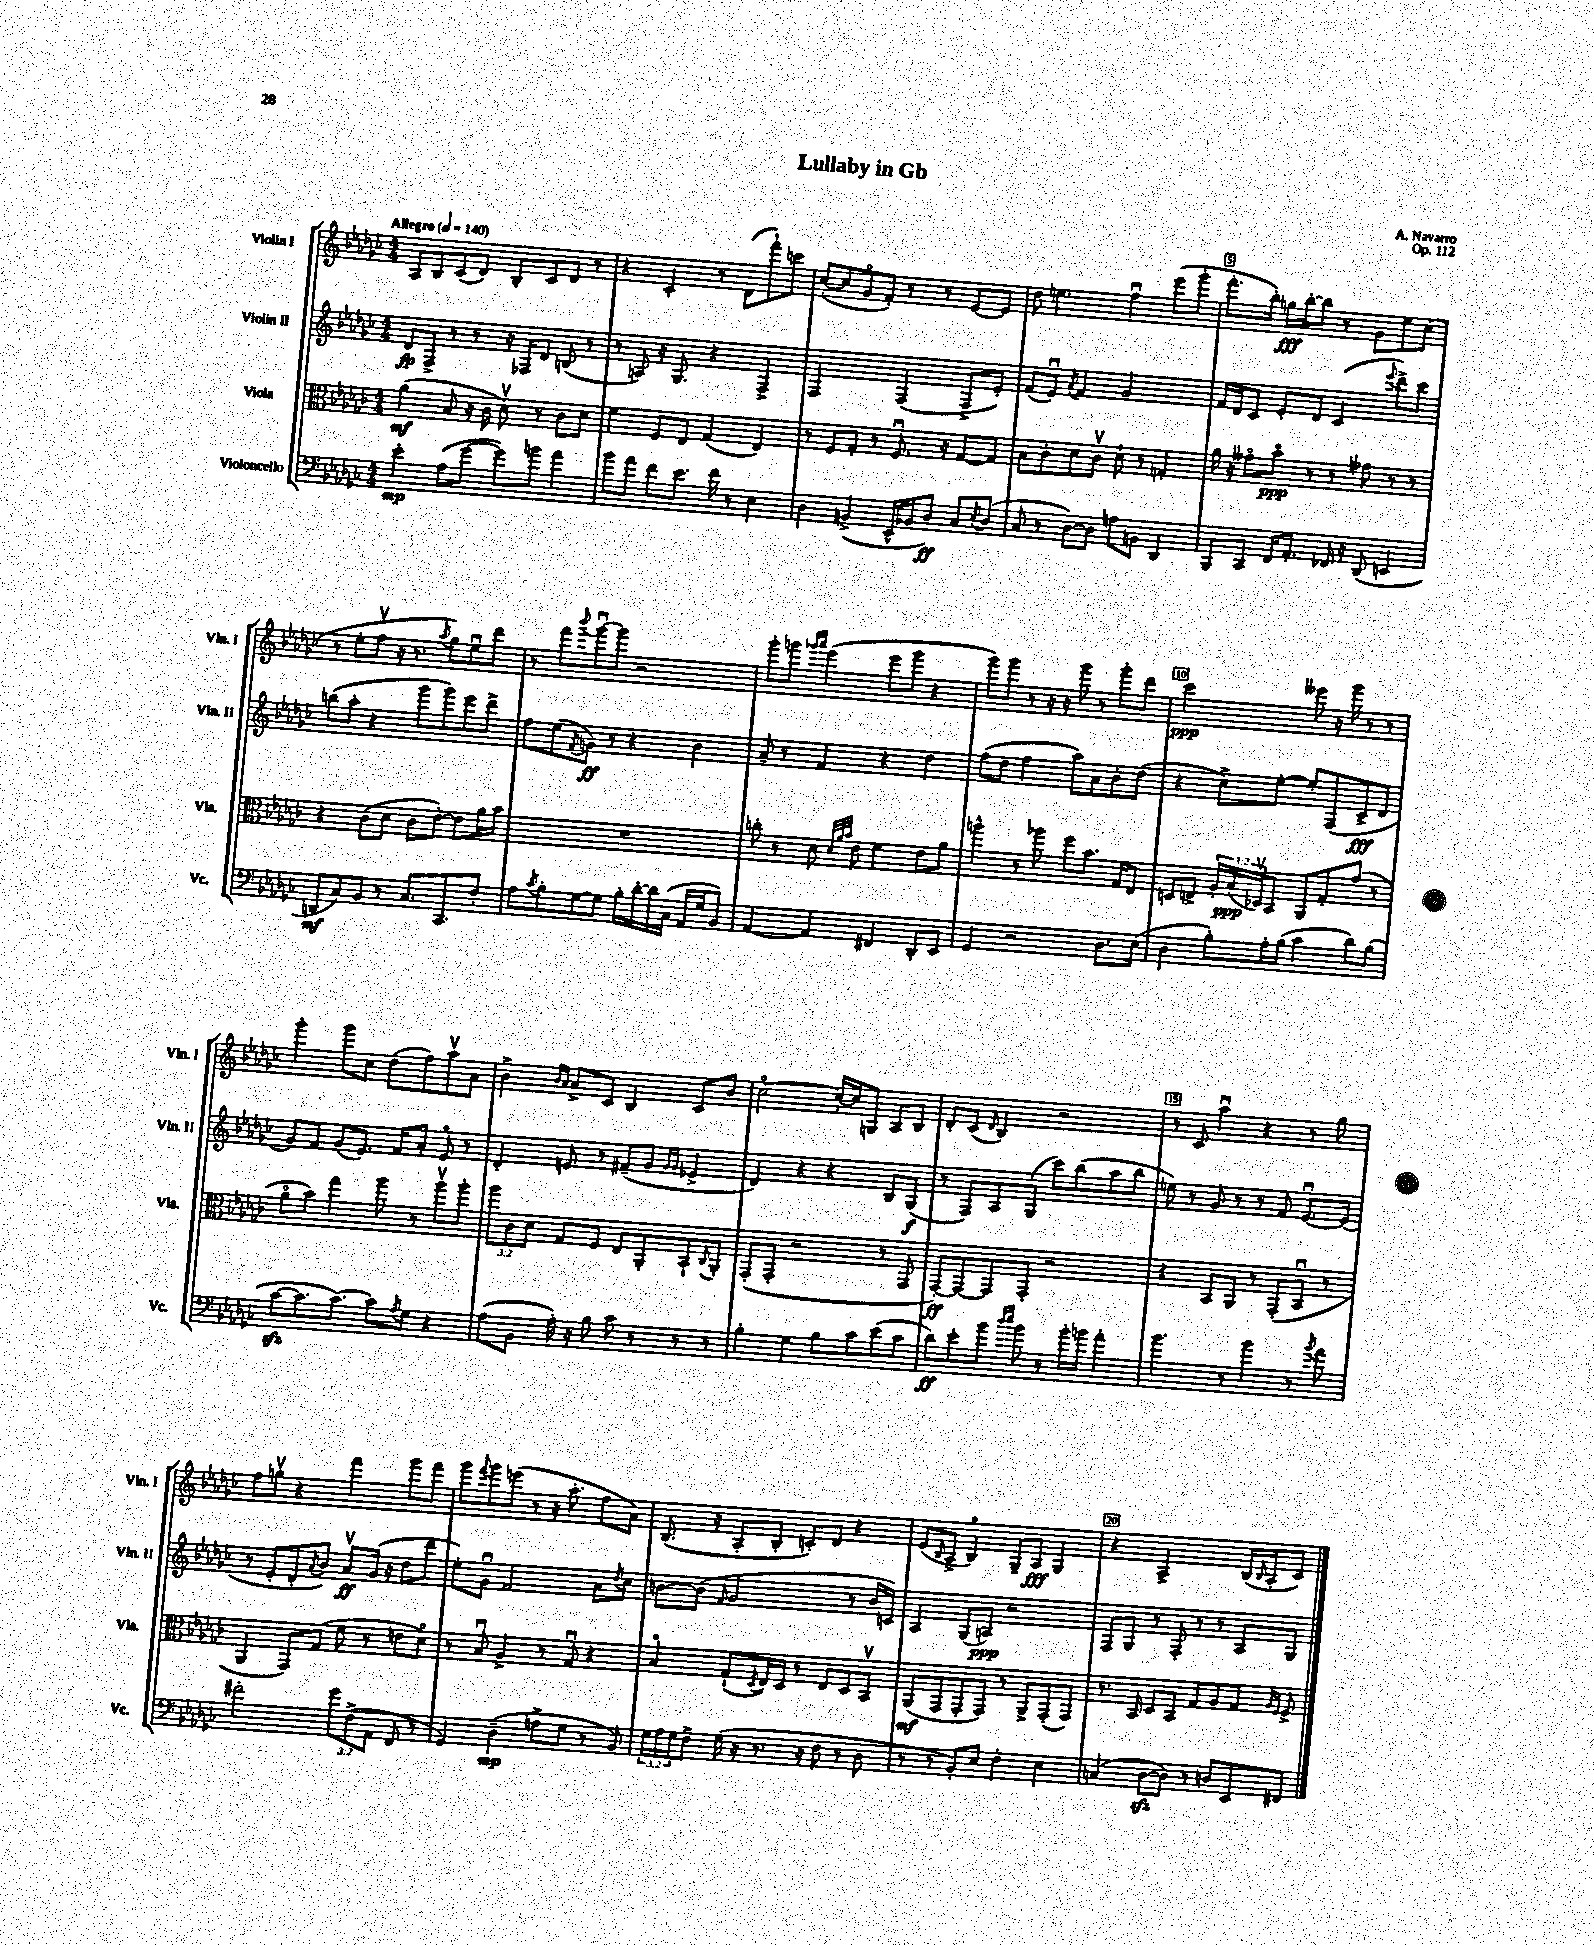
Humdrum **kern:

**kern	**dynam	**kern	**dynam	**kern	**dynam	**kern	**dynam
*part4	*part4	*part3	*part3	*part2	*part2	*part1	*part1
*staff4	*staff4	*staff3	*staff3	*staff2	*staff2	*staff1	*staff1
*I"Violoncello	*	*I"Viola	*	*I"Violin II	*	*I"Violin I	*
*I'Vc.	*	*I'Vla.	*	*I'Vln. II	*	*I'Vln. I	*
*clefF4	*	*clefC3	*	*clefG2	*	*clefG2	*
*k[b-e-a-d-g-c-]	*	*k[b-e-a-d-g-c-]	*	*k[b-e-a-d-g-c-]	*	*k[b-e-a-d-g-c-]	*
*M4/4	*	*M4/4	*	*M4/4	*	*M4/4	*
*MM140	*	*MM140	*	*MM140	*	*MM140	*
=1	=1	=1	=1	=1	=1	=1	=1
!	!	!	!	!	!	!LO:TX:a:B:t=Allegro	!
4e-'\	mp	(4a-\	mf	8d-/L	fp	8A-/L	.
.	.	.	.	8F^/J	.	8B-/	.
(8A-\L	.	8B-/	.	8r	.	(8c-/	.
[8g-\J	.	16r	.	8r	.	8d-/J)	.
.	.	16c-\	.	.	.	.	.
8g-\L])	.	8d-v\)	.	16r	.	8B-'/L	.
.	.	.	.	16F-X/KL	.	.	.
8bn\J	.	8r	.	8d-/J	.	8c-/	.
4a-\	.	8c-\L	.	(8Bn/	.	8d-/J	.
.	.	8d-\J	.	8r	.	8r	.
=2	=2	=2	=2	=2	=2	=2	=2
8b-\L	.	4f\	.	8r	.	4r	.
8a-\J	.	.	.	8An/)	.	.	.
8f\L	.	8F/L	.	16r	.	4c-'/	.
.	.	.	.	8.G-/	.	.	.
8.e-\J	.	8E-/J	.	.	.	.	.
.	.	(4G-/	.	4r	.	8r	.
16f\	.	.	.	.	.	.	.
8r	.	.	.	.	.	(8d-\L	.
4E-\	.	4E-/)	.	4F^/	.	8fff`\)	.
.	.	.	.	.	.	8cccn\J	.
=3	=3	=3	=3	=3	=3	=3	=3
4D-\	.	8r	.	2F/	.	([8cc-'/L	.
.	.	8F/L	.	.	.	8cc-/]	.
(4BBn^/	.	8G-'/J	.	.	.	8g-/	.
.	.	8r	.	.	.	8f'/J)	.
16EE-^^/LL	.	8.Fu/	.	(4F/	.	8r	.
16BB-X/J	.	.	.	.	.	.	.
8D-/J)	ff	.	.	.	.	8r	.
.	.	16r	.	.	.	.	.
8C-/L	.	[8G-/L	.	8F^/L	.	[8e-/L	.
8qE-/	.	.	.	.	.	.	.
(8D-/J	.	8G-/J]	.	8e-'/J)	.	8e-/J]	.
=4	=4	=4	=4	=4	=4	=4	=4
8C-/	.	8B-\L	.	(8f/L	.	8dd-\	.
8r	.	8c-'\	.	8e-u/J)	.	4.een\	.
.	.	.	.	8qa-/	.	.	.
[8D-\L)	.	8d-\	.	4f/	.	.	.
8D-\J]	.	8c-v\J	.	.	.	.	.
8An\L	.	8d-`\	.	2g-/	.	4ffu\	.
8BBn\J	.	8r	.	.	.	.	.
4DD-/	.	4Gn'/	.	.	.	(8eee-\L	.
.	.	.	.	.	.	8ggg-'\J	.
=5	=5	=5	=5	=5	=5	=5	=5
8BBB-/L	.	16a-\	.	16f/LL	.	8.fff'\L	.
.	.	16r	.	16d-/J	.	.	.
8CC-/J	.	8g--X\L	.	8c-/J	.	.	.
.	.	.	.	.	.	16bb-'\Jk)	.
16FF/KL	.	8b-\J	ppp	8e-'/L	.	16ggn\LL	fff
8.AA-'/J	.	.	.	.	.	[16bb-'\J	.
.	.	8r	.	8d-/J	.	8bb-\J]	.
16FF-X/	.	8r	.	(4c-/	.	8r	.
16r	.	.	.	.	.	.	.
(8DD-/	.	8g-X\	.	.	.	8g-\L	.
.	.	.	.	8qqeee-/	.	.	.
4EEn/	.	8r	.	8ddd-^\L)	.	8ee-\	.
.	.	8r	.	8ccc-\J	.	(8cc-\J	.
!!LO:LB:g=z
=6	=6	=6	=6	=6	=6	=6	=6
8DDn/L	mf	4r	.	(8bbn\L	.	8r	.
8C-/)	.	.	.	8aa-'\J	.	8ee-'\L	.
8BB-/J	.	(8c-\L	.	4r	.	8ffv\J	.
8r	.	8d-\J	.	.	.	16r	.
.	.	.	.	.	.	8.r	.
8.C-/L	.	8c-\L	.	8ggg-\L	.	.	.
.	.	.	.	.	.	8qaa-/	.
.	.	[8e-'\J)	.	8ggg-\)	.	8gg-\L)	.
8.CC-/	.	.	.	.	.	.	.
.	.	8e-\L]	.	8eee-\	.	8ee-u\	.
8F'/J	.	16a-\L	.	8ddd-^\J	.	8ddd-\J	.
.	.	16b-\JJ	.	.	.	.	.
=7	=7	=7	=7	=7	=7	=7	=7
8A-\L	.	1r	.	8ff\L	.	8r	.
8qc-/	.	.	.	.	.	.	.
8B-'\	.	.	.	(8ee-\	.	8fff\L	.
.	.	.	.	8qf/	.	8qqbbb-/	.
[8G-\	.	.	.	8gn\J)	ff	[8ggg-u\	.
8G-\J]	.	.	.	8r	.	8ggg-\J]	.
16B-'\LL	.	.	.	4r	.	2r	.
[16d-'\	.	.	.	.	.	.	.
16d-\]	.	.	.	.	.	.	.
(16C-\JJ	.	.	.	.	.	.	.
16AA-/LL	.	.	.	4b-\	.	.	.
16G-/J	.	.	.	.	.	.	.
8BB-/J)	.	.	.	.	.	.	.
=8	=8	=8	=8	=8	=8	=8	=8
[4AA-/	.	8ccn'\	.	8a-~/	.	8ggg-'\L	.
.	.	8r	.	8r	.	8gggn\J	.
.	.	.	.	.	.	16qqggg-X/LL	.
.	.	.	.	.	.	16qqaaa-/JJ	.
4AA-/]	.	8d-\	.	4f/	.	(4eee-\	.
.	.	32qqd-/LLL	.	.	.	.	.
.	.	32qqa-/	.	.	.	.	.
.	.	32qqb-/JJJ	.	.	.	.	.
.	.	8e-\	.	.	.	.	.
4FF#X/	.	4f\	.	4r	.	8eee-\L	.
.	.	.	.	.	.	8ggg-\J	.
8DD-'/L	.	8e-\L	.	4dd-\	.	4r	.
8EE-/J	.	8a-\J	.	.	.	.	.
=9	=9	=9	=9	=9	=9	=9	=9
4GG-/	.	4aan^^\	.	(8ff\L	.	8ggg-\L)	.
.	.	.	.	8dd-\J	.	8ggg-\J	.
2r	.	8r	.	4ff\	.	8r	.
.	.	8aa-X\	.	.	.	16r	.
.	.	.	.	.	.	16r	.
.	.	8ff\L	.	8aa-\L)	.	8ggg-\	.
.	.	8.b-\J	.	8a-\	.	8r	.
8.D-\L	.	.	.	8b-'\	.	8ggg-'\L	.
.	.	16G-/KL	.	.	.	.	.
.	.	8E-/J	.	(8dd-\J	.	8ddd-\J	.
(16E-\Jk	.	.	.	.	.	.	.
=10	=10	=10	=10	=10	=10	=10	=10
4D-\	.	8Dn/L	.	4r	.	2ccc-\	ppp
.	.	8En^/J	.	.	.	.	.
8B-'\L)	.	24A-'/LL	.	8cc-^\L)	.	.	.
.	.	(24B-/	ppp	.	.	.	.
.	.	24D-Xv/J)	.	.	.	.	.
16A-'\L	.	8BB-/J	.	[8ee-'\J	.	.	.
(16B-\JJ	.	.	.	.	.	.	.
4c-\	.	8AA-/L	.	8ee-'/L]	.	8eee--X\	.
.	.	8G-'/	.	(8F/	.	16r	.
.	.	.	.	.	.	16ggg-\	.
8d-\L)	.	(8g-/J	.	8c-^/	fff	8r	.
(8B-\J	.	8r	.	8d-/J	.	8r	.
!!LO:LB:g=z
=11	=11	=11	=11	=11	=11	=11	=11
[8c-zz\L	.	8a-\L	.	8g-/L)	.	4ggg-'\	.
8.c-\]	.	8b-\J)	.	8f/J	.	.	.
.	.	4gg-\	.	(8g-/L	.	8ggg-\L	.
[8.c-\J)	.	.	.	.	.	.	.
.	.	.	.	8.e-/J)	.	8cc-\J	.
8c-\L]	.	8aa-\	.	.	.	(8dd-\L	.
.	.	.	.	16f/KL	.	.	.
8qA-/	.	.	.	.	.	.	.
8G-\J	.	8r	.	8a-'/J	.	8ff\)	.
4r	.	8aa-v\L	.	8e-/	.	8aa-v\	.
.	.	8aa-'\J	.	8r	.	8a-\J	.
=12	=12	=12	=12	=12	=12	=12	=12
(8A-\L	.	12aa-\L	.	4d-'/	.	4b-^\	.
.	.	12c-\	.	.	.	.	.
8BB-\J	.	.	.	.	.	.	.
.	.	12d-\J	.	.	.	.	.
.	.	.	.	.	.	16qqb-/LL	.
.	.	.	.	.	.	16qqa-/JJ	.
16A-'\)	.	8G-/L	.	8en/	.	8a-^/L	.
16r	.	.	.	.	.	.	.
8B-\	.	8F/J	.	8r	.	8c-/J	.
8c-\	.	8E-/L	.	(8f#X~/L	.	4B-/	.
8r	.	8AA-'/	.	8g-/J	.	.	.
.	.	.	.	16qqg-/LL	.	.	.
.	.	.	.	16qqg-/JJ	.	.	.
8r	.	8BB-`/	.	4e-X^/	.	8c-/L	.
.	.	8qqC-/	.	.	.	.	.
8r	.	8AA-'/J	.	.	.	8b-/J	.
=13	=13	=13	=13	=13	=13	=13	=13
4B-'\	.	(8GG-'/L	.	4d-/)	.	[2cc-\	.
.	.	8GG-'/J	.	.	.	.	.
4G-\	.	2r	.	4r	.	.	.
8B-\L	.	.	.	4r	.	16cc-'/LL_	.
.	.	.	.	.	.	16cc-/J]	.
8c-\	.	.	.	.	.	8Gn/J	.
(8e-\	.	8r	.	8B-/L	.	8A-/L	.
8c-\J	.	8GG-/	.	(8G-/J	f	8B-/J	.
=14	=14	=14	=14	=14	=14	=14	=14
8d-\L)	ff	[8GG-'/L)	ff	8r	.	8d-'/L	.
8e-'\	.	8GG-/_	.	8F/L)	.	(8c-/J	.
.	.	.	.	.	.	16qqd-/	.
8b-\J	.	8GG-/]	.	8A-/	.	4B-/)	.
16qqdd-/LL	.	.	.	.	.	.	.
16qqee-/JJ	.	.	.	.	.	.	.
8b-\	.	8GG-'/J	.	(8G-/J	.	.	.
8r	.	2r	.	8ccc-\L)	.	2r	.
16b-'\LL	.	.	.	(8bb-\	.	.	.
16bn\JJ	.	.	.	.	.	.	.
4a-'\	.	.	.	8aa-\	.	.	.
.	.	.	.	8bb-\J	.	.	.
=15	=15	=15	=15	=15	=15	=15	=15
4.b-\	.	4r	.	8een\)	.	8r	.
.	.	.	.	8r	.	8c-/	.
.	.	8BB-/L	.	8g-/	.	4aa-u\	.
8r	.	8AA-/J	.	8r	.	.	.
4b-\	.	8r	.	8r	.	4r	.
.	.	(8GG-'/L	.	8f/	.	.	.
8r	.	8BB-u/J	.	[8.e-u/L	.	8r	.
8qb-/	.	.	.	.	.	.	.
8a-\	.	8r	.	.	.	8gg-\	.
.	.	.	.	(16e-/Jk]	.	.	.
!!LO:LB:g=z
=16	=16	=16	=16	=16	=16	=16	=16
2f#X'\	.	4AA-/	.	8r	.	8ff\L	.
.	.	.	.	8e-'/L	.	8ggnv\J	.
.	.	8GG-/L)	.	8d-'/	.	4r	.
.	.	.	.	8qa-/	.	.	.
.	.	(8G-/J	.	8b-/J)	.	.	.
12g-\L	.	8f\	.	8a-v/L	ff	4fff\	.
(12F^\	.	.	.	.	.	.	.
.	.	8r	.	(16g-/Jk	.	.	.
12AA-\J	.	.	.	.	.	.	.
.	.	.	.	16r	.	.	.
8FF/	.	8en\L	.	8dd-\L	.	8ggg-\L	.
8r	.	8d-\J)	.	8ddd-\J	.	8fff\J	.
=17	=17	=17	=17	=17	=17	=17	=17
4GG-/)	.	8r	.	8ee-'\L)	.	8ggg-\L	.
.	.	.	.	.	.	8qqfff/	.
.	.	8B-u/	.	8g-u\J	.	8ggg-\	.
(4D-~\	mp	4A-^/	.	2f/	.	(8eeen\J	.
.	.	.	.	.	.	8r	.
8An^\L	.	8r	.	.	.	16r	.
.	.	.	.	.	.	8.aa-'\	.
8G-\J	.	8G-u/	.	.	.	.	.
8r	.	4r	.	8a-\L	.	8ff\L	.
.	.	.	.	8qdd-/	.	.	.
8BB-/)	.	.	.	8cc-\J	.	8a-\J)	.
=18	=18	=18	=18	=18	=18	=18	=18
24G-\LL	.	4B-/	.	[8bn\L	.	(8.B-/	.
24A-\	.	.	.	.	.	.	.
24G-\J	.	.	.	.	.	.	.
8F^\J	.	.	.	(8b\J]	.	.	.
.	.	.	.	.	.	16r	.
.	.	.	.	16qqf/	.	.	.
(16G-\	.	(8G-`/L	.	2g-/	.	8A-'/L	.
16r	.	.	.	.	.	.	.
.	.	8qD-/	.	.	.	.	.
8.r	.	16E-/L)	.	.	.	8B-'/J	.
.	.	16D-/JJ	.	.	.	.	.
.	.	8r	.	.	.	8cn'/L)	.
16r	.	.	.	.	.	.	.
8F\	.	8E-/L	.	.	.	8d-/J	.
8r	.	8D-/	.	8r	.	4r	.
8D-\	.	8BB-v/J	.	16b/LL	.	.	.
.	.	.	.	16cn/JJ)	.	.	.
=19	=19	=19	=19	=19	=19	=19	=19
8r	.	(8AA-/L	mf	4A-/	.	(8e-/L	.
.	.	.	.	.	.	16qqB-/	.
8r	.	8GG-/	.	.	.	8A-^/J	.
8BB-'/L)	.	8GG-'/	.	(8G-/L	.	4B-/)	.
8E-/J	.	8GG-/J)	.	8An/J)	ppp	.	.
4F'\	.	8r	.	2r	.	8G-~/L	.
.	.	8AA-^/L	.	.	.	8A-/J	fff
4E-\	.	(8GG-'/	.	.	.	4G-/	.
.	.	8GG-/J)	.	.	.	.	.
=20	=20	=20	=20	=20	=20	=20	=20
(4Cn/	.	8.r	.	8F/L	.	4r	.
.	.	.	.	8G-/J	.	.	.
.	.	16BB-/	.	.	.	.	.
[8D-zz\L	.	8D-/L	.	8r	.	2A-^/	.
8D-\J])	.	8BB-/J	.	8F'/	.	.	.
8r	.	8G-/L	.	8r	.	.	.
8Dn/L	.	8A-/	.	8r	.	.	.
8EE-/	.	8G-/J	.	8A-/L	.	(16B-/LL	.
.	.	.	.	.	.	16qqB-/	.
.	.	.	.	.	.	16A-'/J	.
.	.	16qqA-/LL	.	.	.	.	.
.	.	16qqF/JJ	.	.	.	.	.
8FF#X/J	.	8F^/	.	8G-/J	.	8c-/J)	.
==	==	==	==	==	==	==	==
*-	*-	*-	*-	*-	*-	*-	*-
